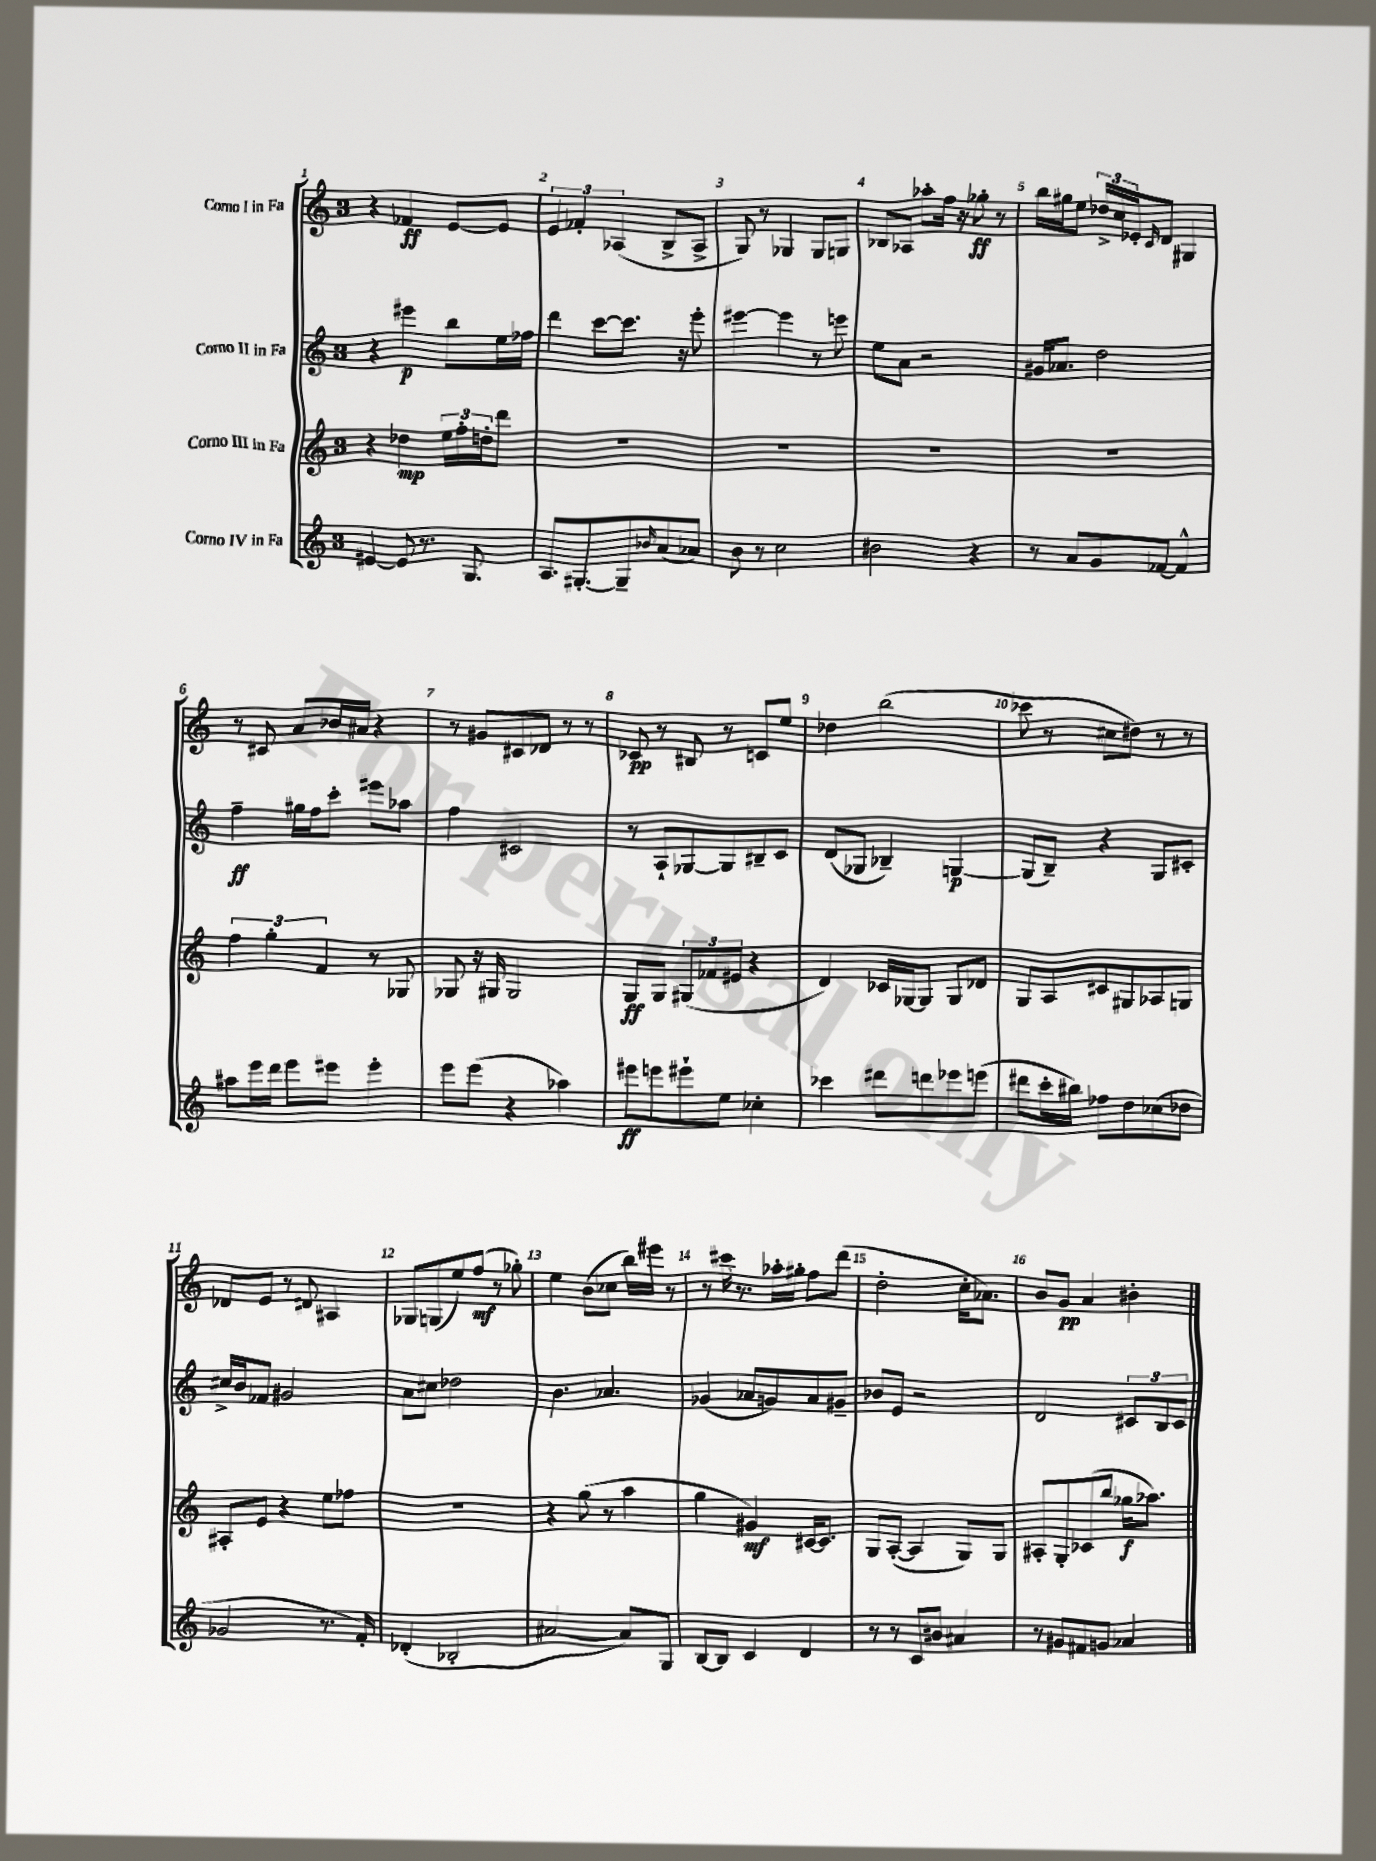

**kern	**dynam	**kern	**dynam	**kern	**dynam	**kern	**dynam
*part4	*part4	*part3	*part3	*part2	*part2	*part1	*part1
*staff4	*staff4	*staff3	*staff3	*staff2	*staff2	*staff1	*staff1
*I"Corno IV in Fa	*	*I"Corno III in Fa	*	*I"Corno II in Fa	*	*I"Corno I in Fa	*
*clefG2	*	*clefG2	*	*clefG2	*	*clefG2	*
*k[]	*	*k[]	*	*k[]	*	*k[]	*
*M3/4	*	*M3/4	*	*M3/4	*	*M3/4	*
=1	=1	=1	=1	=1	=1	=1	=1
[4e#X/	.	4r	.	4r	.	4r	.
8e#/]	.	4dd-X\	mp	4eee#X\	p	4f-X/	ff
8.r	.	.	.	.	.	.	.
.	.	24ee\LL	.	8bb\L	.	[8e/L	.
.	.	24ff'\	.	.	.	.	.
8.G/	.	.	.	.	.	.	.
.	.	24ddn'\J	.	.	.	.	.
.	.	8ddd\J	.	16ee\L	.	8e/J]	.
.	.	.	.	16ff-X\JJ	.	.	.
=2	=2	=2	=2	=2	=2	=2	=2
8.A/L	.	2.r	.	4ddd\	.	6e/	.
.	.	.	.	.	.	6f-X'/	.
[8.G#X'/	.	.	.	.	.	.	.
.	.	.	.	[8ccc\L	.	.	.
.	.	.	.	.	.	(6A-X/	.
8G#~/]	.	.	.	8.ccc\J]	.	.	.
16qqb-X/	.	.	.	.	.	.	.
(8a/	.	.	.	.	.	8B^/L	.
.	.	.	.	16r	.	.	.
8a-X/J)	.	.	.	8eee'\	.	8A-^/J	.
=3	=3	=3	=3	=3	=3	=3	=3
8b\	.	2.r	.	[4eee#X\	.	8G/)	.
8r	.	.	.	.	.	8r	.
2cc\	.	.	.	4eee#\]	.	4G-X/	.
.	.	.	.	8r	.	8G-/L	.
.	.	.	.	8eeen\	.	8Gn/J	.
=4	=4	=4	=4	=4	=4	=4	=4
2b#X\	.	2.r	.	8ee\L	.	8B-X/L	.
.	.	.	.	8a\J	.	8A-X/J	.
.	.	.	.	2r	.	8aa-X'\L	.
.	.	.	.	.	.	16ff\Jk	.
.	.	.	.	.	.	16r	.
4r	.	.	.	.	.	8gg-X'\	ff
.	.	.	.	.	.	8r	.
=5	=5	=5	=5	=5	=5	=5	=5
8r	.	2.r	.	16g#X/KL	.	16bb\LL	.
.	.	.	.	8.a-X/J	.	16gg#X\J	.
8a/L	.	.	.	.	.	8ee\J	.
8g/	.	.	.	2dd\	.	24dd-X^/LL	.
.	.	.	.	.	.	24cc/	.
.	.	.	.	.	.	24e-X'/J	.
.	.	.	.	.	.	16qqc/	.
[8f-X/J	.	.	.	.	.	8d/J	.
4f-^^/]	.	.	.	.	.	4G#X/	.
!!LO:LB:g=z
=6	=6	=6	=6	=6	=6	=6	=6
8aa#X\L	.	6ff\	.	4ff~\	ff	8r	.
16eee\L	.	.	.	.	.	8c#X/	.
.	.	6gg'\	.	.	.	.	.
16ddd\JJ	.	.	.	.	.	.	.
8eee\L	.	.	.	16gg#X\LL	.	8a/L	.
.	.	.	.	16ff\J	.	.	.
.	.	6f/	.	.	.	.	.
8eee#X\J	.	.	.	8ccc'\J	.	16b-X/L	.
.	.	.	.	.	.	16a#X/JJ	.
4eee#'\	.	8r	.	8eee#X\L	.	4r	.
.	.	8G-X/	.	8aa-X\J	.	.	.
=7	=7	=7	=7	=7	=7	=7	=7
8eee\L	.	8G-X/	.	4ff\	.	8r	.
(8eee\J	.	16r	.	.	.	8g#X/L	.
.	.	16G#X/	.	.	.	.	.
4r	.	2G#/	.	2c#X/	.	8c#X/	.
.	.	.	.	.	.	8d-X/J	.
4aa-X\)	.	.	.	.	.	8r	.
.	.	.	.	.	.	8r	.
=8	=8	=8	=8	=8	=8	=8	=8
8eee#X\L	ff	8G/L	ff	8r	.	8c-X/	pp
8eeen\	.	8G/J	.	8A`/L	.	8r	.
8eee#X`\	.	(12G#X/L	.	[8G-X/	.	8B#X/	.
.	.	12f-X/	.	.	.	.	.
8ee\J	.	.	.	8G-/]	.	8r	.
.	.	12e#X/J	.	.	.	.	.
4cc-X'\	.	4r	.	8B#X~/	.	8cn/L	.
.	.	.	.	8c/J	.	8ee/J	.
=9	=9	=9	=9	=9	=9	=9	=9
4ccc-X\	.	4d/)	.	(8d/L	.	4dd-X\	.
.	.	.	.	8G-X/J	.	.	.
8ddd#X\L	.	16c-X/LL	.	4B-X~/)	.	(2bb\	.
.	.	[16G-X/J	.	.	.	.	.
8dddn\	.	8G-/J]	.	.	.	.	.
8eee-X\	.	8G-/L	.	[4Gn/	p	.	.
(8eeen\J	.	8d-X/J	.	.	.	.	.
=10	=10	=10	=10	=10	=10	=10	=10
8ddd#X\L	.	8G/L	.	(8G/L]	.	8ccc-X\	.
16ccc'\L	.	8A/	.	8B~/J)	.	8r	.
16bb#X\JJ)	.	.	.	.	.	.	.
8ff-X\L	.	8c#X/	.	4r	.	8cc#X\L	.
8dd\	.	8G#X/	.	.	.	8dd#X\J)	.
(8cc-X\	.	8A-X/	.	8G/L	.	8r	.
8dd-X\J	.	8Gn/J	.	8c#X'/J	.	8r	.
!!LO:LB:g=z
=11	=11	=11	=11	=11	=11	=11	=11
2g-X/	.	8A#X'/L	.	16cc#X^/LL	.	8d-X/L	.
.	.	.	.	16b/J	.	.	.
.	.	8e/J	.	8f-X/J	.	8e/J	.
.	.	4r	.	2g#X/	.	8r	.
.	.	.	.	.	.	8d#X/	.
8.r	.	8ee\L	.	.	.	4A#X/	.
.	.	8ff-X\J	.	.	.	.	.
16f'/)	.	.	.	.	.	.	.
=12	=12	=12	=12	=12	=12	=12	=12
(4d-X'/	.	2.r	.	8a\L	.	8G-X/L	.
.	.	.	.	8cc#X\J	.	(8Gn/	.
2B-X'/	.	.	.	2dd-X\	.	8ee/)	.
.	.	.	.	.	.	(8ff/J	mf
.	.	.	.	.	.	8r	.
.	.	.	.	.	.	8gg-X'\)	.
=13	=13	=13	=13	=13	=13	=13	=13
[2a#X/	.	4r	.	4.b\	.	4ee\	.
.	.	(8gg\	.	.	.	(8b\L	.
.	.	8r	.	4.a-X/	.	8cc-X\J	.
8a#/L])	.	4aa\	.	.	.	16bb\LL)	.
.	.	.	.	.	.	16eee#X\JJ	.
8G/J	.	.	.	.	.	8r	.
=14	=14	=14	=14	=14	=14	=14	=14
[8B/L	.	4gg\	.	(4g-X/	.	8r	.
8B/J]	.	.	.	.	.	16ccc#X\	.
.	.	.	.	.	.	8.r	.
4c/	.	4g#X/)	mf	8a-X/L	.	.	.
.	.	.	.	8gn/)	.	16aa-X'\LL	.
.	.	.	.	.	.	16gg#X'\JJ	.
4d/	.	[16c#X/KL	.	8a-/	.	8ff\L	.
.	.	8.c#/J]	.	.	.	.	.
.	.	.	.	8g#X~/J	.	(8ddd\J	.
=15	=15	=15	=15	=15	=15	=15	=15
8r	.	8G/L	.	8b-X/L	.	2dd'\	.
8r	.	([8A'/J	.	8e/J	.	.	.
8c/L	.	4A/]	.	2r	.	.	.
8b#X/J	.	.	.	.	.	.	.
4a#X/	.	8G/L)	.	.	.	16cc'\KL	.
.	.	.	.	.	.	8.a-X\J)	.
.	.	8G/J	.	.	.	.	.
=16	=16	=16	=16	=16	=16	=16	=16
8r	.	8A#X'/L	.	2d/	.	8b/L	.
8g#X/L	.	8G'/	.	.	.	8g/J	pp
8f#X/	.	(8c-X/	.	.	.	4a/	.
8gn/J	.	8bb/J	.	.	.	.	.
4a-X/	.	16gg-X\KL	f	12c#X/L	.	4b#X'\	.
.	.	8.aa-X\J)	.	.	.	.	.
.	.	.	.	12B/	.	.	.
.	.	.	.	12c#/J	.	.	.
==	==	==	==	==	==	==	==
*-	*-	*-	*-	*-	*-	*-	*-
